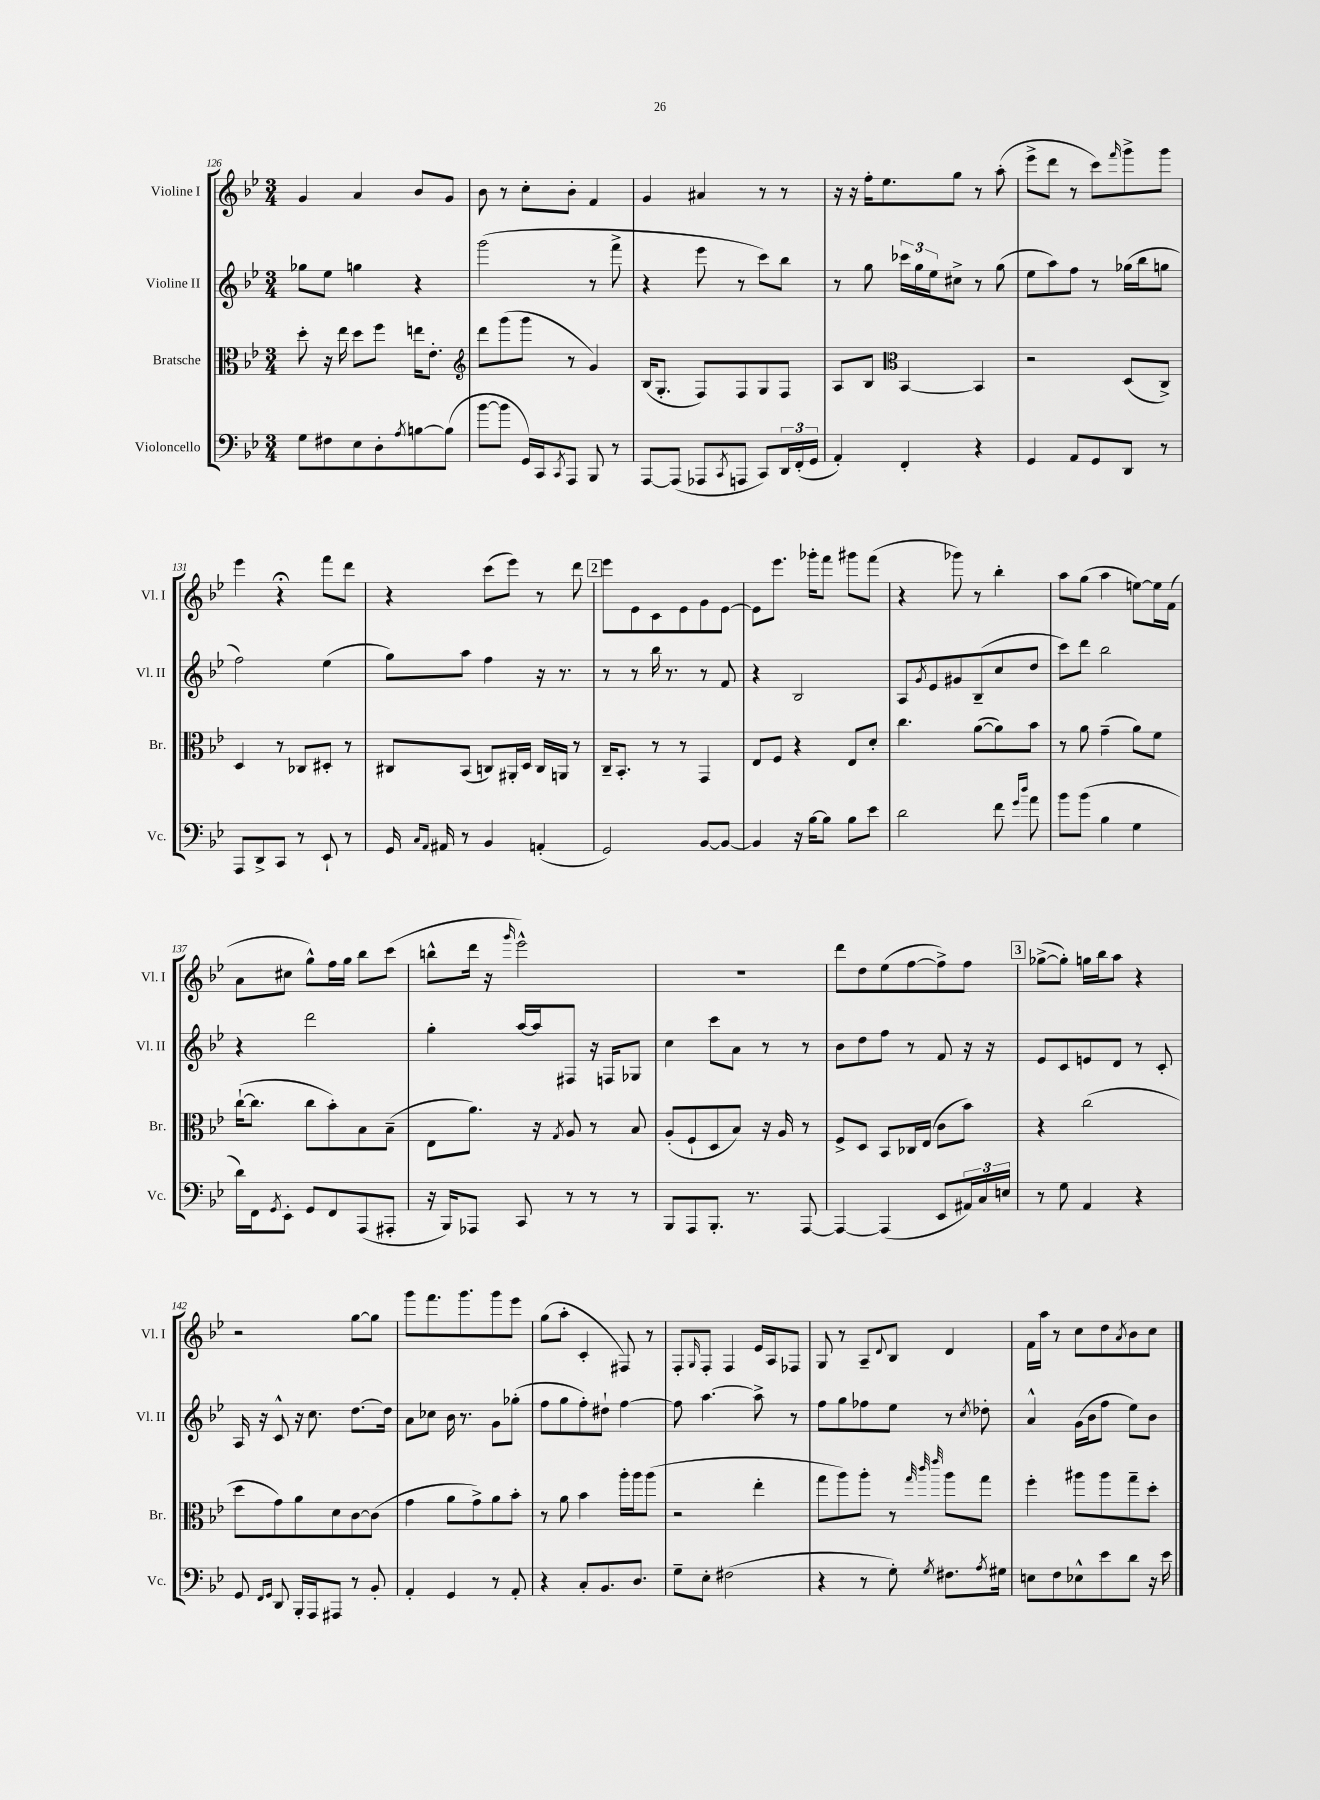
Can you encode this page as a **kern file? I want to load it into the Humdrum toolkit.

**kern	**kern	**kern	**kern
*part4	*part3	*part2	*part1
*staff4	*staff3	*staff2	*staff1
*I"Violoncello	*I"Bratsche	*I"Violine II	*I"Violine I
*I'Vc.	*I'Br.	*I'Vl. II	*I'Vl. I
*clefF4	*clefC3	*clefG2	*clefG2
*k[b-e-]	*k[b-e-]	*k[b-e-]	*k[b-e-]
*M3/4	*M3/4	*M3/4	*M3/4
=126	=126	=126	=126
8G\L	8dd'\	8gg-X\L	4g/
8F#X\	16r	8ee-\J	.
.	16ee-\	.	.
8E-\	8dd\L	4ggn\	4a/
8D'\	8ff\J	.	.
8qA/	.	.	.
[8Bn\	16een\KL	4r	8b-/L
.	8.e-'\J	.	.
(8B\J]	.	.	8g/J
=127	=127	=127	=127
*	*clefG2	*	*
[8b-\L	8ddd\L	(2ggg\	8b-\
8b-\J]	(8ggg\	.	8r
16GG/LL)	8ggg\J	.	8cc'\L
16CC/J	.	.	.
8qCC/	.	.	.
8AAA/J	8r	.	8b-'\J
8BBB-/	4g/)	8r	4f/
8r	.	8fff^\	.
=128	=128	=128	=128
[8AAA/L	(16B-/KL	4r	4g/
.	8.G'/J	.	.
(8AAA/J]	.	.	.
8AAA-X/L	8F/L)	8eee-\	4a#X/
8qCC/	.	.	.
8AAAn/J	8F/	8r	.
8CC/L)	8G/	8ccc\L)	8r
24DD/L	8F/J	8bb-\J	8r
(24FF'/	.	.	.
24GG/JJ	.	.	.
=129	=129	=129	=129
4AA'/)	8A/L	8r	16r
.	.	.	16r
.	8B-/J	8gg\	16ff'\KL
.	.	.	8.ee-\
*	*clefC3	*	*
4FF'/	[4BB-/	24ccc-X\LL	.
.	.	24gg\	.
.	.	24ee-\J	.
.	.	8cc#X^\J	8gg\J
4r	4BB-/]	8r	8r
.	.	(8gg\	(8aa'\
=130	=130	=130	=130
4GG/	2r	8ee-\L	8eee-^\L
.	.	8aa\)	8ddd\J
8AA/L	.	8ff\J	8r
8GG/	.	8r	8ccc\L)
.	.	.	16qqfff/
8DD/J	(8D/L	(16gg-X\LL	8ggg^\
.	.	16bb-\J	.
8r	8C^/J)	8ggn\J	8ggg\J
!!LO:LB:g=z
=131	=131	=131	=131
8AAA/L	4D/	2ff\)	4eee-\
8DD^/	.	.	.
8CC/J	8r	.	4r;<
8r	8C-X/L	.	.
8EE-`/	8D#X'/J	(4ee-\	8fff\L
8r	8r	.	8ddd\J
=132	=132	=132	=132
16GG/	8C#X/L	8gg\L)	4r
16qqC/LL	.	.	.
16qqAA/JJ	.	.	.
16AA#X/	.	.	.
8r	(8BB-/J	8aa\J	.
4BB-/	8Cn/L)	4ff\	(8ccc\L
.	16AA#X'/L	.	8eee-\J)
.	16D/JJ	.	.
(4AAn'/	16C/LL	16r	8r
.	16AAn/JJ	8.r	.
.	8r	.	8ddd\
!!LO:REH:place=s1:t=2
=133	=133	=133	=133
2GG/)	16C~/KL	8r	8eee-\L
.	8.BB-'/J	.	.
.	.	8r	8e-\
.	8r	16bb-\	8c\
.	.	8.r	.
.	8r	.	8e-\
[8BB-/L	4GG/	8r	8g\
8BB-/J_	.	8f/	[8e-\J
=134	=134	=134	=134
4BB-/]	8E-/L	4r	8e-\L]
.	8F/J	.	8.eee-\J
16r	4r	2B-/	.
[16B-\KL	.	.	16ggg-X'\KL
8B-\J]	.	.	8fff\J
8B-\L	8E-/L	.	8ggg#X\L
8e-\J	8d'/J	.	(8fff\J
=135	=135	=135	=135
2d\	4.cc\	8A/L	4r
.	.	8qg/	.
.	.	8e-/	.
.	.	8g#X/	8ggg-X\)
.	([8a\L	(8B-~/	8r
8f\	8a\])	8cc/	4bb-'\
16qqg/LL	.	.	.
16qqdd/JJ	.	.	.
8a\	8b-\J	8dd/J	.
=136	=136	=136	=136
8b-\L	8r	8ccc\L)	8aa\L
(8b-\J	8a\	8ddd\J	(8gg\J
4B-\	(4g~\	2bb-\	4aa\
4G\	8a\L)	.	[8een\L)
.	8f\J	.	16ee\L]
.	.	.	(16f\JJ
!!LO:LB:g=z
=137	=137	=137	=137
16d\LL)	([16cc`\KL	4r	8a\L
16FF\J	8.cc\J]	.	.
8qGG/	.	.	.
8EE-'\J	.	.	8cc#X\J
8GG/L	8cc\L	2ddd\	8gg^^\L)
8FF/	8b-'\)	.	16ff\L
.	.	.	16gg\JJ
(8AAA/	8B-\	.	8bb-\L
8AAA#X'/J	(8B-~\J	.	(8ccc\J
=138	=138	=138	=138
16r	8E-\L	4gg'\	8bbn^^\L
16BBB-/KL)	.	.	.
8AAA-X/J	8.a\J)	.	16ddd\Jk
.	.	.	16r
.	.	.	16qqggg/
8CC/	.	[16aa/LL	2eee-^^\)
.	16r	16aa/J]	.
.	8qG/	.	.
8r	8A/	8F#X/J	.
8r	8r	16r	.
.	.	16Fn/KL	.
8r	8B-/	8G-X/J	.
=139	=139	=139	=139
8BBB-/L	(8A'/L	4cc\	2.r
8AAA/	8F`/	.	.
8.BBB-'/J	8D/	8ccc\L	.
.	8B-/J)	8a\J	.
8.r	.	.	.
.	16r	8r	.
.	16A/	.	.
[8AAA/	8r	8r	.
=140	=140	=140	=140
4AAA/_	8F^/L	8b-\L	8ddd\L
.	8D/J	8dd\	8dd\
(4AAA/]	8BB-/L	8ff\J	(8ee-\
.	16C-X/L	8r	[8ff\
.	(16E-/JJ	.	.
8EE-/L	8c\L	8f/	8ff^\])
24AA#X/L)	8b-\J)	16r	8ff\J
24C/	.	.	.
.	.	16r	.
24En/JJ	.	.	.
!!LO:REH:place=s1:t=3
=141	=141	=141	=141
8r	4r	8e-/L	([8gg-X^\L
8G\	.	8c/	8gg-'\J])
4AA/	(2cc\	8en/	16ggn\LL
.	.	.	16bb-\J
.	.	8d/J	8aa\J
4r	.	8r	4r
.	.	8c'/	.
!!LO:LB:g=z
=142	=142	=142	=142
8GG/	8dd\L	16A/	2r
.	.	16r	.
16qqFF/LL	.	.	.
16qqGG/JJ	.	.	.
8DD/	8g\)	8c^^/	.
16BBB-'/LL	8a\	16r	.
16AAA/J	.	8.cc\	.
8AAA#X/J	8d\	.	.
8r	[8c\	[8.dd\L	[8gg\L
8BB-'/	(8c\J]	.	8gg\J]
.	.	16dd\Jk]	.
=143	=143	=143	=143
4AA'/	4g\	8a\L	8ggg\L
.	.	8cc-X\J	8.fff\
4GG/	8a\L	16b-\	.
.	.	8.r	8.ggg\
.	8g^\)	.	.
8r	8a\	8g\L	8ggg\
8AA'/	8b-'\J	(8gg-X'\J	8eee-\J
=144	=144	=144	=144
4r	8r	8ff\L	(8gg\L
.	8a\	8gg\	8aa'\J
8C'/L	4b-\	8ff'\)	4c'/
8.BB-/	.	8dd#X`\J	.
.	16aa'\LL	[4ff\	8F#X/)
8.D/J	16aa\J	.	.
.	(8aa\J	.	8r
=145	=145	=145	=145
8G~\L	2r	8ff\]	8F'/L
.	.	.	16qqG/
8E-'\J	.	[4.aa\	8F'/J
(2F#X\	.	.	4F/
.	4ee-'\	8aa^\]	16e-/LL
.	.	.	16A/J
.	.	8r	8F-X/J
=146	=146	=146	=146
4r	8gg\L	8ff\L	8G/
.	8aa\)	8gg\	8r
8r	8aa'\J	8ff-X\	8A~/L
.	.	.	8qqd/
8G'\)	8r	8ee-\J	8B-/J
.	32qqgg/	.	.
.	32qqccc/	.	.
8qG/	32qqeee-/	.	.
8.F#X\L	8aa\L	8r	4d/
.	.	8qcc/	.
.	8gg\J	8dd-X'\	.
8qA/	.	.	.
16G#X\Jk	.	.	.
=147	=147	=147	=147
8En\L	4ff'\	4a^^/	16f\LL
.	.	.	16aa\JJ
8F\	.	.	8r
8E-X^^\	8aa#X\L	(16g\LL	8cc\L
.	.	16b-\J	.
8e-\	8aa#\	8ff\J	8dd\
.	.	.	8qa/
8d\J	8gg~\	8ee-\L)	8b-\
16r	8dd'\J	8b-\J	8cc\J
16e-\	.	.	.
==	==	==	==
*-	*-	*-	*-
